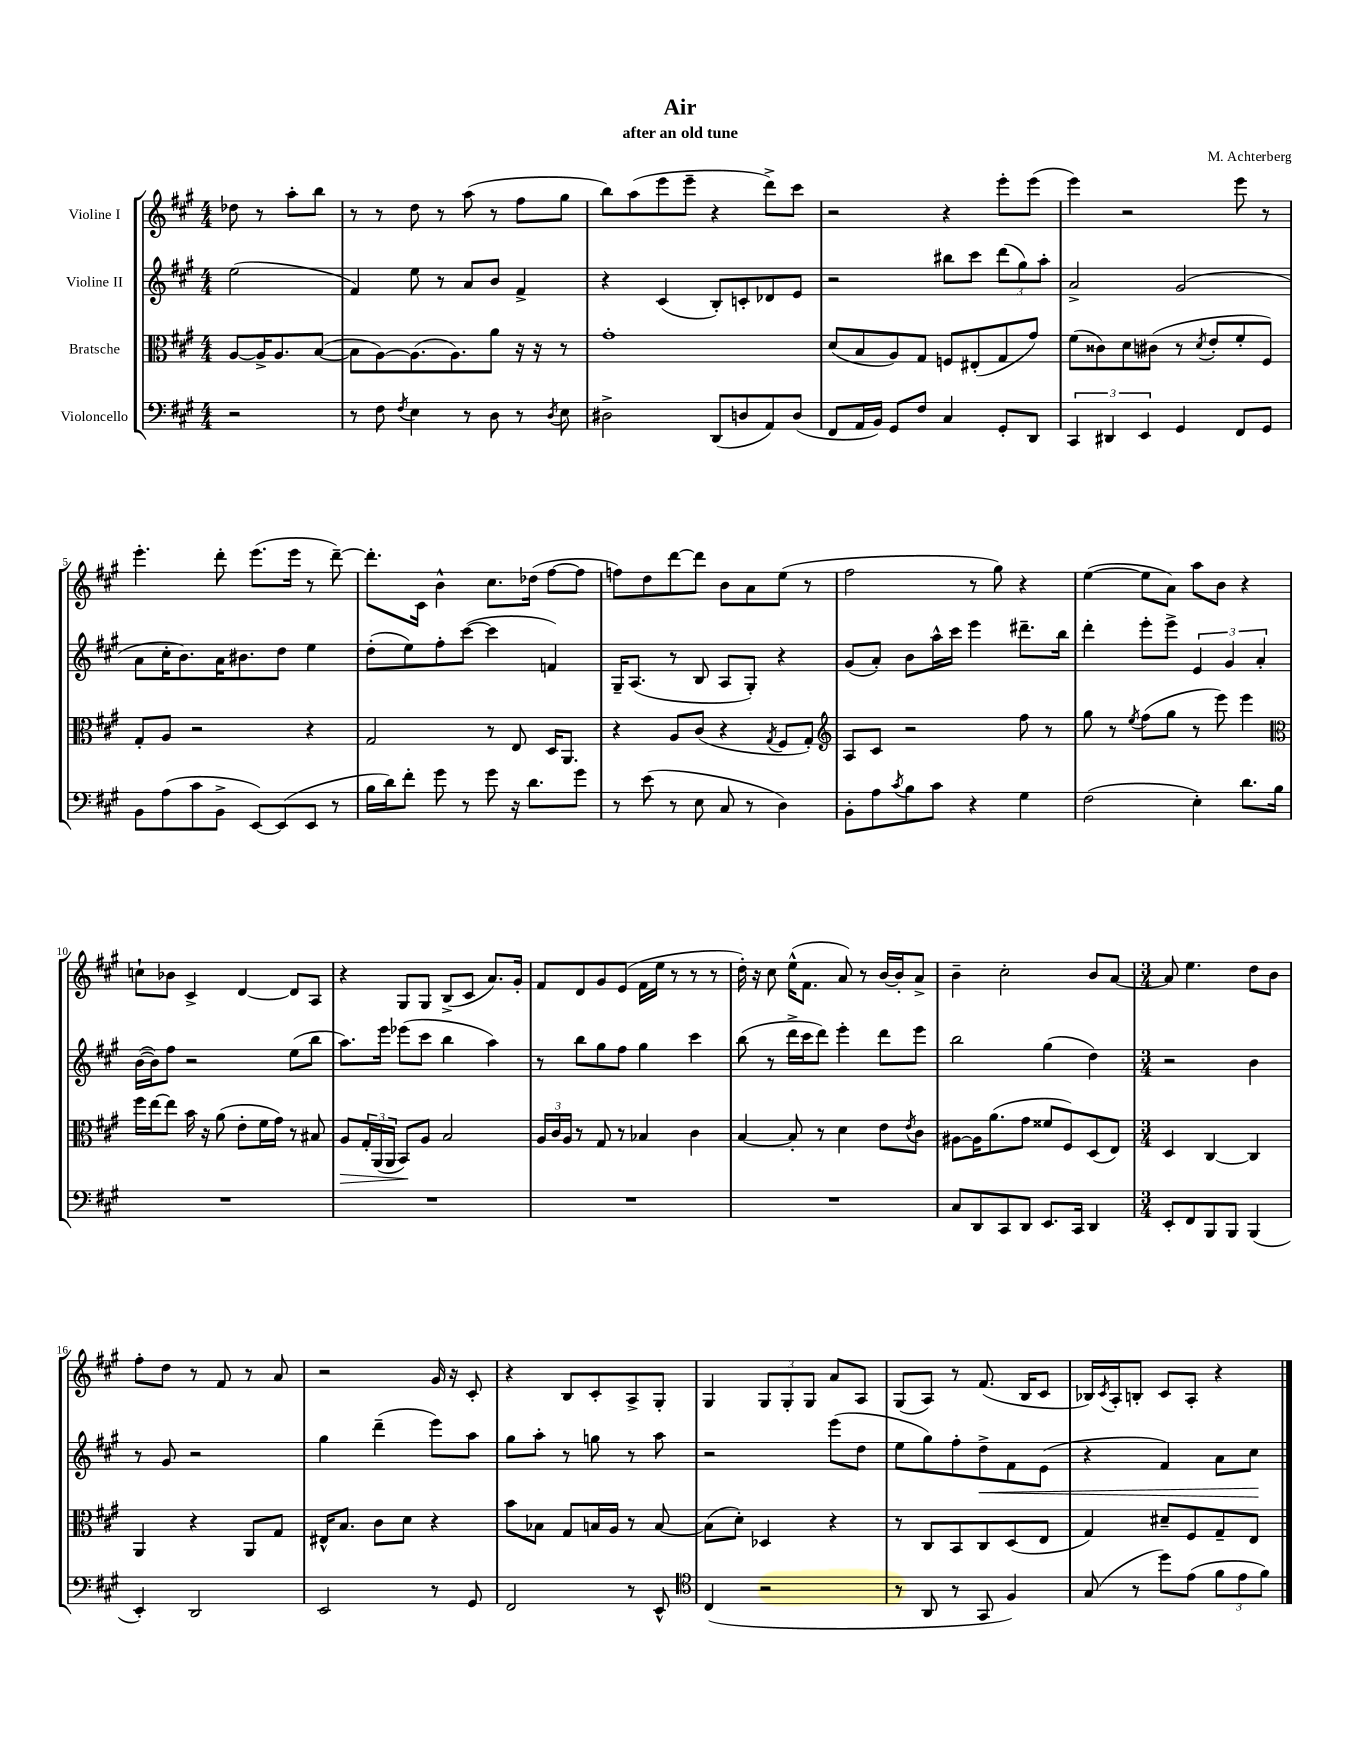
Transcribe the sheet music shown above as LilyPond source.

\header { title = "Air" composer = "M. Achterberg" subtitle = "after an old tune" }
<<
\new StaffGroup <<
\new Staff = "s0" \with { instrumentName = "Violine I" } {
    \clef treble \key a \major \numericTimeSignature \time 4/4 \partial 2
    des''8 r8 a''8-. b''8 |
    r8 r8 d''8 r8 a''8( r8 fis''8 gis''8 |
    b''8) a''8( e'''8 e'''8-- r4 d'''8->) cis'''8 |
    r2 r4 e'''8-. e'''8( |
    e'''4) r2 e'''8 r8 |
    e'''4.-. d'''8-. e'''8.( e'''16 r8 d'''8~--) |
    d'''8.-. cis'16 b'4-^ cis''8. des''16( fis''8~ fis''8 |
    f''8) d''8 d'''8~ d'''8 b'8 a'8 e''8( r8 |
    fis''2 r8 gis''8) r4 |
    e''4~( e''8 a'8) a''8 b'8 r4 |
    c''8-! bes'8 cis'4-> d'4~ d'8 a8 |
    r4 gis8 gis8 b8->( cis'8 a'8.) gis'16-. |
    fis'8 d'8 gis'8 e'8( fis'16 e''16 r8 r8 r8 |
    d''16-.) r16 cis''8 e''16-^( fis'8. a'8) r8 b'16~ b'16-. a'8-> |
    b'4-- cis''2-. b'8 a'8~ |
    \numericTimeSignature \time 3/4 a'8 e''4. d''8 b'8 |
    fis''8-. d''8 r8 fis'8 r8 a'8 |
    r2 gis'16 r16 cis'8-. |
    r4 b8 cis'8-. a8-> gis8-. |
    gis4 \tuplet 3/2 { gis8 gis8-. gis8 } a'8 a8 |
    gis8( a8) r8 fis'8.( b16 cis'8 |
    bes16) \acciaccatura { cis'8 } a16-. b8-. cis'8 a8-. r4 \bar "|." |
}
\new Staff = "s1" \with { instrumentName = "Violine II" } {
    \clef treble \key a \major \numericTimeSignature \time 4/4 \partial 2
    e''2( |
    fis'4) e''8 r8 a'8 b'8 fis'4-> |
    r4 cis'4( b8-.) c'8-. des'8 e'8 |
    r2 bis''8 cis'''8 \tuplet 3/2 { d'''8( gis''8) a''8-. } |
    a'2-> gis'2( |
    a'8 cis''16-. b'8.) a'16 bis'8. d''8 e''4 |
    d''8-.( e''8) fis''8-. cis'''8~( cis'''4 f'4) |
    gis16-- a8.( r8 b8 a8 gis8-.) r4 |
    gis'8( a'8-.) b'8 a''16-^ cis'''16 e'''4 dis'''8.-- b''16 |
    d'''4-. e'''8-. e'''8-> \tuplet 3/2 { e'4 gis'4 a'4-. } |
    b'16~( b'16) fis''8 r2 e''8( b''8 |
    a''8.) e'''16 ees'''8( cis'''8 b''4 a''4) |
    r8 b''8 gis''8 fis''8 gis''4 cis'''4 |
    b''8( r8 d'''16-> cis'''16 d'''8) e'''4-. d'''8 e'''8 |
    b''2 gis''4( d''4) |
    \numericTimeSignature \time 3/4 r2 b'4 |
    r8 gis'8 r2 |
    gis''4 d'''4--( e'''8) a''8 |
    gis''8 a''8-. r8 g''8 r8 a''8 |
    r2 e'''8( d''8 |
    e''8 gis''8) fis''8-. d''8->\< fis'8 e'8( |
    r4 fis'4) a'8 cis''8\! \bar "|." |
}
\new Staff = "s2" \with { instrumentName = "Bratsche" } {
    \clef alto \key a \major \numericTimeSignature \time 4/4 \partial 2
    a8~ a16-> a8. b8~( |
    b8 a8~) a8.( a8.) a'8 r16 r16 r8 |
    gis'1-. |
    d'8( b8 a8) gis8 f8 eis8-.( gis8 gis'8) |
    fis'8( cisis'8) d'8 cis'8( r8 \acciaccatura { d'8 } e'8-. fis'8-. fis8) |
    gis8-. a8 r2 r4 |
    gis2 r8 e8 d16 a,8. |
    r4 a8 cis'8( r4 \acciaccatura { gis8 } fis8 gis8-.) |
    \clef treble a8 cis'8 r2 fis''8 r8 |
    gis''8 r8 \acciaccatura { e''8 } fis''8( gis''8 r8 e'''8) e'''4 |
    \clef alto fis''16 e''16~ e''8 b'16 r16 a'8( e'8-. fis'16 gis'16) r8 bis8 |
    a8\> \tuplet 3/2 { gis16-. a,16( a,16 } b,8\!) a8 b2 |
    \tuplet 3/2 { a16 cis'16 a16 } r8 gis8 r8 bes4 cis'4 |
    b4~ b8-. r8 d'4 e'8 \acciaccatura { e'8 } cis'8 |
    ais8~ ais16 a'8.( gis'8 fisis'8 fis8) d8( e8) |
    \numericTimeSignature \time 3/4 d4 cis4~ cis4 |
    a,4 r4 a,8 gis8 |
    eis16-^ b8. cis'8 d'8 r4 |
    b'8 bes8 gis8 b16 a16 r8 b8~ |
    b8( d'8-.) des4 r4 |
    r8 cis8 b,8 cis8 d8( e8 |
    gis4) dis'8-- fis8 gis8-- e8 \bar "|." |
}
\new Staff = "s3" \with { instrumentName = "Violoncello" } {
    \clef bass \key a \major \numericTimeSignature \time 4/4 \partial 2
    r2 |
    r8 fis8 \acciaccatura { fis8 } e4 r8 d8 r8 \acciaccatura { d8 } e8 |
    dis2-> d,8( d8 a,8) d8( |
    fis,8 a,16 b,16) gis,8 fis8 cis4 gis,8-. d,8 |
    \tuplet 3/2 { cis,4 dis,4 e,4 } gis,4 fis,8 gis,8 |
    b,8 a8( cis'8 b,8-> e,8~) e,8( e,8 r8 |
    b16 d'16) fis'8-. gis'8 r8 gis'8 r16 d'8. gis'8 |
    r8 e'8( r8 e8 cis8 r8 d4) |
    b,8-. a8 \acciaccatura { cis'8 } b8 cis'8 r4 gis4 |
    fis2( e4-.) d'8. b16 |
    R1 |
    R1 |
    R1 |
    R1 |
    cis8 d,8 cis,8 d,8 e,8. cis,16 d,4 |
    \numericTimeSignature \time 3/4 e,8-. fis,8 b,,8 b,,8 b,,4( |
    e,4-.) d,2 |
    e,2 r8 gis,8 |
    fis,2 r8 e,8-^ |
    \clef tenor cis4( r2 |
    r8 a,8 r8 gis,8 fis4) |
    gis8( r8 d''8) e'8( \tuplet 3/2 { fis'8 e'8 fis'8) } \bar "|." |
}
>>
>>
